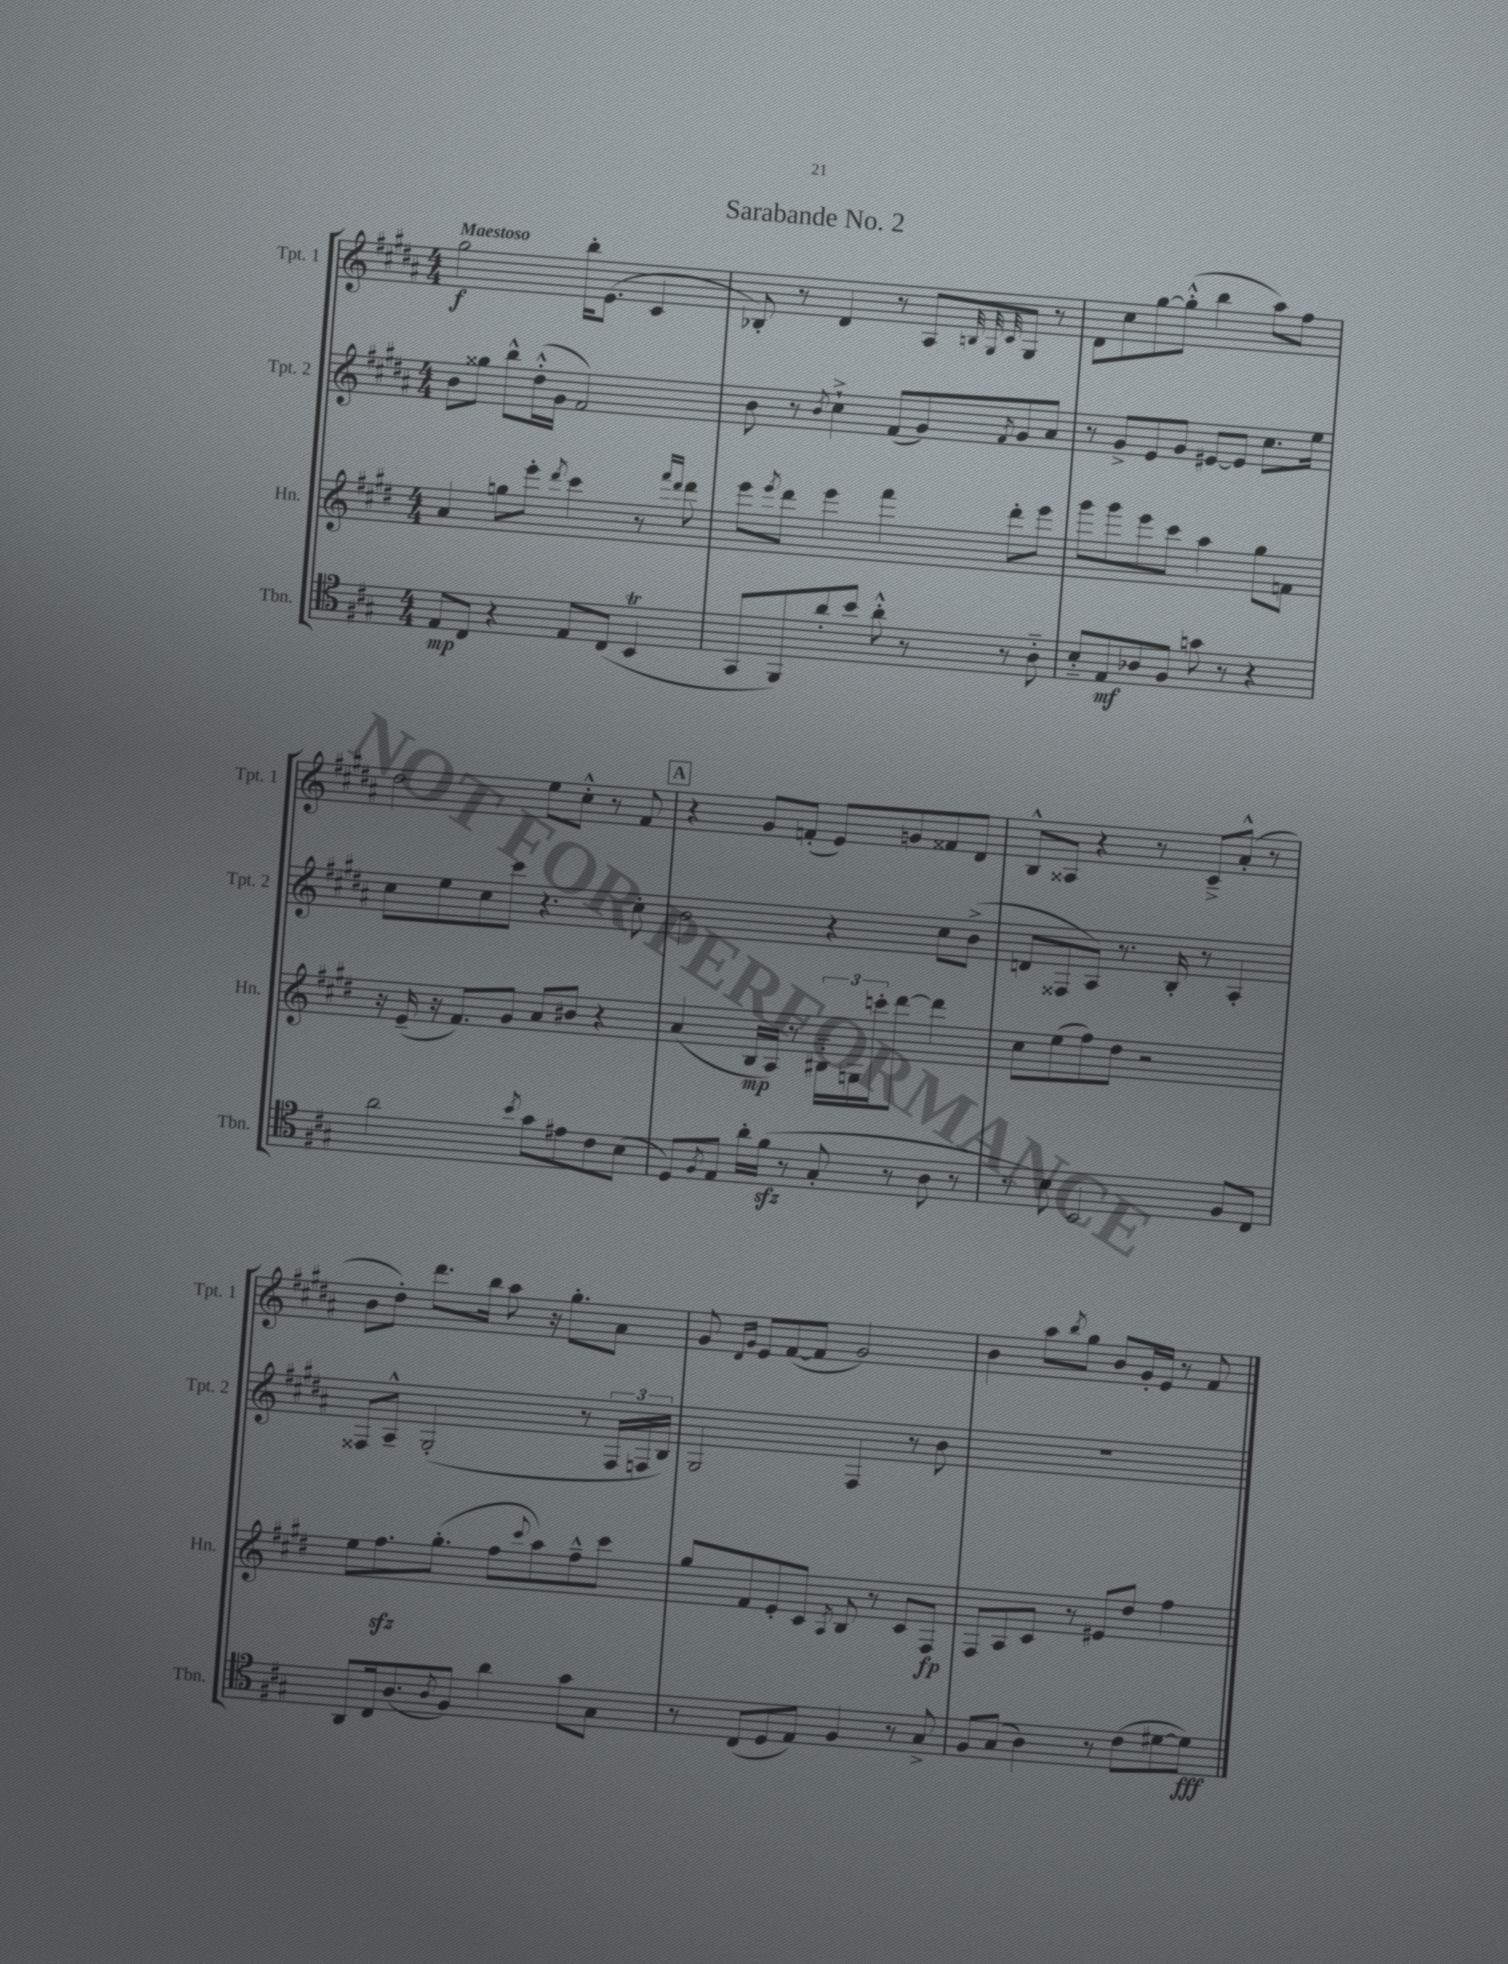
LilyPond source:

\header { title = "Sarabande No. 2" }
<<
\new StaffGroup <<
\new Staff = "s0" \with { instrumentName = "Tpt. 1" shortInstrumentName = "Tpt. 1" } {
    \clef treble \key b \major \numericTimeSignature \time 4/4 \tempo "Maestoso"
    gis''2\f b''16-. e'8.( cis'4 |
    bes8-.) r8 dis'4 r8 ais8 \grace { b32 gis32 cis'32 } gis8 r8 |
    dis'8 cis''8 gis''8~ gis''8-.-^( b''4 ais''8) fis''8 |
    dis''2 e''8 cis''8-.-^ r8 fis'8 |
    \mark \markup { \box "A" } r4 gis'8 f'8-.( e'8) g'8 fisis'8 dis'8 |
    b8-^ aisis8 r4 r8 cis'8---> ais'8-.-^( r8 |
    b'8 dis''8-.) dis'''8. b''16 ais''8 r16 gis''8.-. ais'8 |
    gis'8 \grace { dis'16 gis'16 } e'8 fis'8~( fis'8 gis'2) |
    b'4 ais''8 \acciaccatura { b''8 } gis''8 b'8 gis'16-. e'16 r8 fis'8 \bar "|." |
}
\new Staff = "s1" \with { instrumentName = "Tpt. 2" shortInstrumentName = "Tpt. 2" } {
    \clef treble \key b \major \numericTimeSignature \time 4/4
    b'8 gisis''8 b''8-^ dis''16-.-^( gis'16 fis'2) |
    b'8 r8 \acciaccatura { b'8 } cis''4-!-> fis'8( gis'8) \acciaccatura { fis'8 } gis'8 ais'8 |
    r8 gis'8-> e'8 gis'8 eis'8~ eis'8 cis''8. e''16 |
    cis''8 e''8 cis''8 cis'''8 r4. cis''8-. |
    \mark \markup { \box "A" } b'2 r4 cis''8 b'8->( |
    d'8 fisis8 ais8) r8. b16-. r8 ais4-. |
    fisis8 ais8---^ gis2-.( r8 \tuplet 3/2 { fisis16 f16 b16) } |
    gis2 fis4 r8 b'8 |
    R1 \bar "|." |
}
\new Staff = "s2" \with { instrumentName = "Hn." shortInstrumentName = "Hn." } {
    \clef treble \key e \major \numericTimeSignature \time 4/4
    a'4 g''8 e'''8-. \acciaccatura { dis'''8 } cis'''4 r8 \grace { fis'''16 dis'''16 } dis'''8 |
    e'''8 \acciaccatura { e'''8 } dis'''8 e'''4 fis'''4 dis'''8-. e'''8 |
    gis'''8 gis'''8 e'''8 cis'''8 a''4 gis''8 f'8 |
    r16 e'16--( r16 fis'8.) gis'8 a'8 bis'8 r4 |
    \mark \markup { \box "A" } a'4( b16\mp a16) r8 \tuplet 3/2 { bis16-_ g16 c'''16-. } dis'''8~ dis'''4 |
    cis''8 e''8( fis''8) dis''8 r2 |
    e''8 fis''8.\sfz gis''8.-.( fis''8 \appoggiatura { cis'''8 } a''8) fis''8---^ cis'''8 |
    gis''8 fis'8 e'8-. cis'8 \acciaccatura { a8 } b8 r8 cis'8 fis8\fp |
    fis8 a8 cis'8 r8 eis'8 dis''8 fis''4 \bar "|." |
}
\new Staff = "s3" \with { instrumentName = "Tbn." shortInstrumentName = "Tbn." } {
    \clef tenor \key a \major \numericTimeSignature \time 4/4
    e8\mp cis8 r4 e8 cis8( b,4\trill |
    gis,8 fis,8) a'8-. b'8 a'8-.-^ r8 r8 a8-_ |
    b8-_ e8\mf aes8 fis8 g'8 r8 r4 |
    a'2 \acciaccatura { b'8 } gis'8 eis'8 cis'8 b8( |
    \mark \markup { \box "A" } d8) \acciaccatura { fis8 } e8 a'16-. fis'16\sfz( r8 gis8-. r8 a8 r8 |
    r8 b8) b,2 fis8 cis8 |
    a,8 cis16 a8.( \acciaccatura { a8 } fis8) a'4 gis'8 gis8 |
    r8 cis8( d8 e8) fis4 r8 gis8-> |
    fis8 gis8( a4) r8 cis'8( dis'8~ dis'8\fff) \bar "|." |
}
>>
>>
\layout { \context { \Score \remove "Bar_number_engraver" } }
